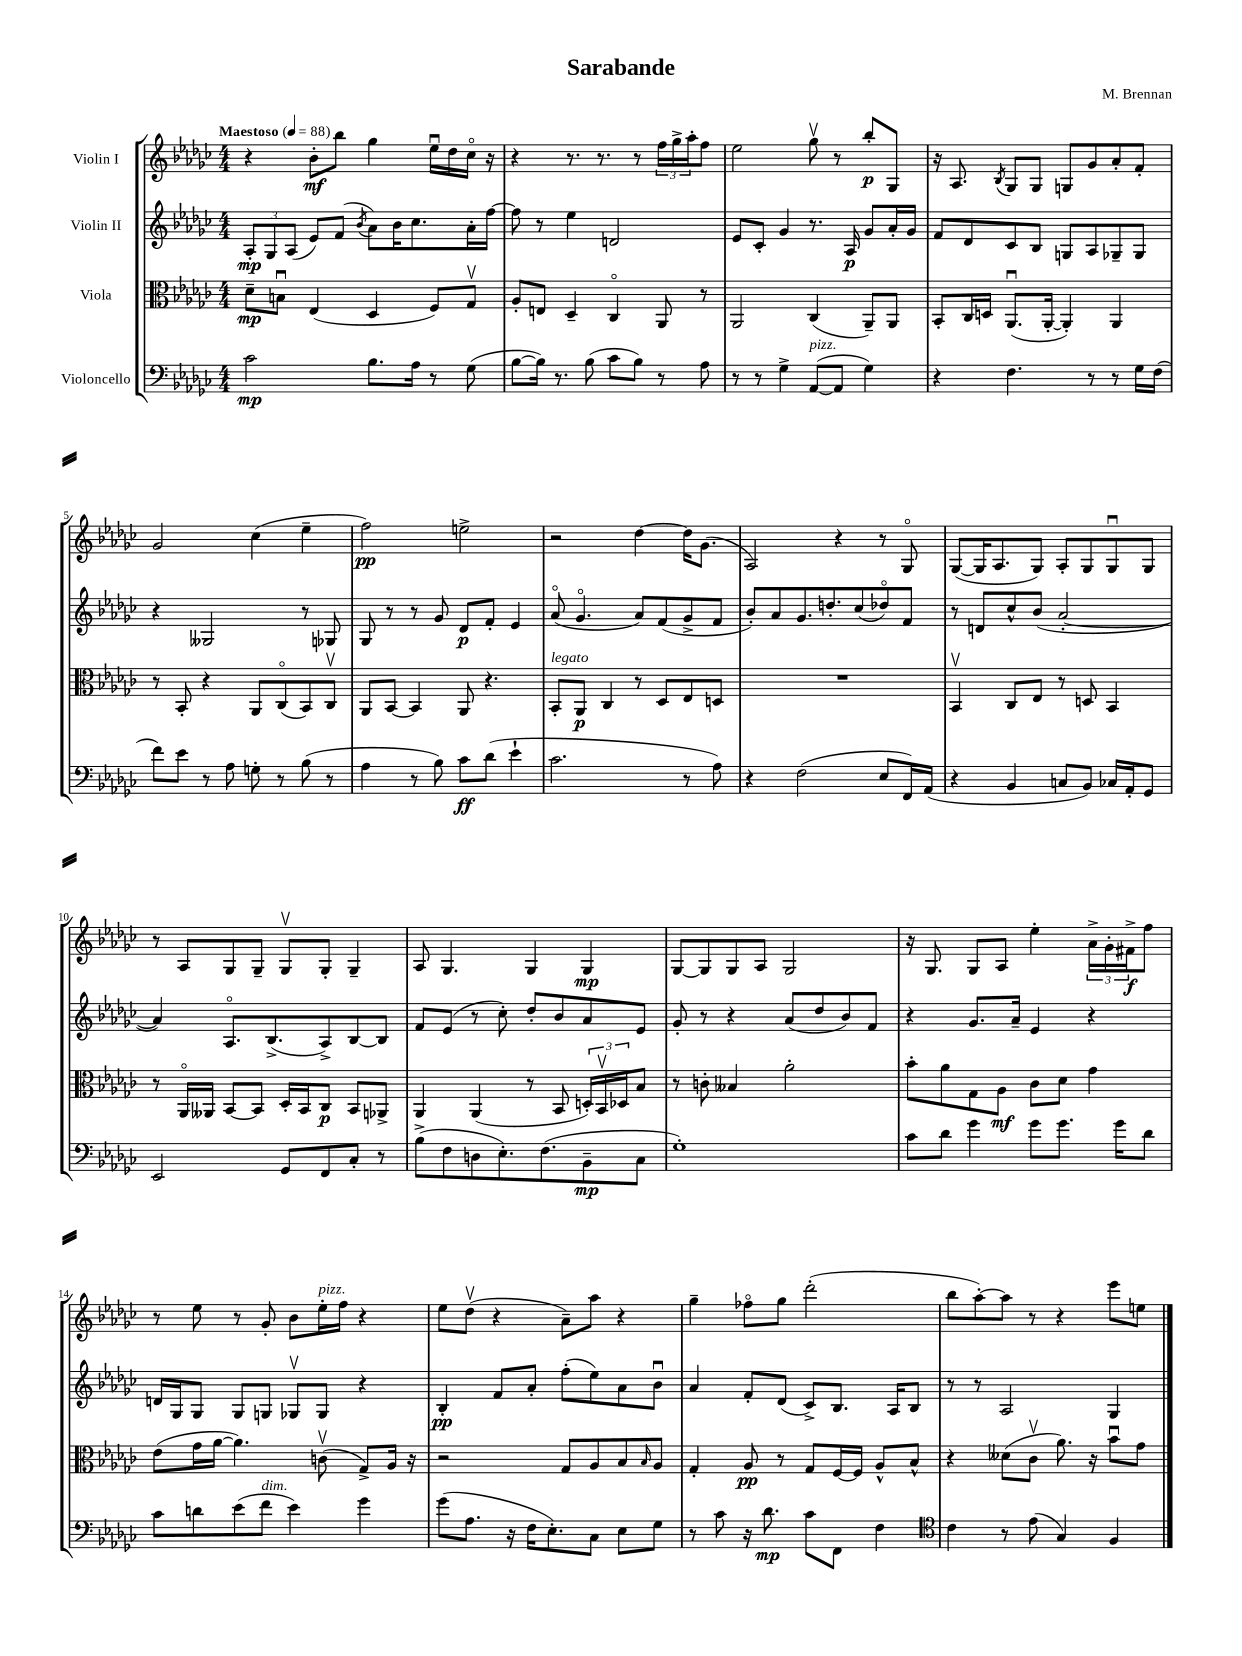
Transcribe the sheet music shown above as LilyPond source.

\header { title = "Sarabande" composer = "M. Brennan" }
<<
\new StaffGroup <<
\new Staff = "s0" \with { instrumentName = "Violin I" } {
    \clef treble \key ges \major \numericTimeSignature \time 4/4 \tempo "Maestoso" 4 = 88
    r4 bes'8-.\mf bes''8 ges''4 ees''16\downbow des''16 ces''16\flageolet r16 |
    r4 r8. r8. r8 \tuplet 3/2 { f''16 ges''16-> aes''16-. } f''8 |
    ees''2 ges''8\upbow r8 bes''8-.\p ges8 |
    r16 aes8. \acciaccatura { bes8 } ges8 ges8 g8 ges'8 aes'8-. f'8-. |
    ges'2 ces''4( ees''4-- |
    f''2\pp) e''2-> |
    r2 des''4~ des''16 ges'8.( |
    aes2) r4 r8 ges8\flageolet |
    ges8~( ges16 aes8. ges8) aes8-. ges8 ges8\downbow ges8 |
    r8 aes8 ges8 ges8-- ges8\upbow ges8-. ges4-- |
    aes8 ges4. ges4 ges4\mp |
    ges8~ ges8 ges8 aes8 ges2 |
    r16 ges8. ges8 aes8 ees''4-. \tuplet 3/2 { aes'16-> ges'16-. fis'16->\f } f''8 |
    r8 ees''8 r8 ges'8-. bes'8 ees''16-.^\markup { \italic "pizz." } f''16 r4 |
    ees''8 des''8\upbow( r4 aes'8--) aes''8 r4 |
    ges''4-- fes''8\flageolet ges''8 des'''2-.( |
    bes''8 aes''8~-.) aes''8 r8 r4 ees'''8 e''8 \bar "|." |
}
\new Staff = "s1" \with { instrumentName = "Violin II" } {
    \clef treble \key ges \major \numericTimeSignature \time 4/4
    \tuplet 3/2 { aes8-.\mp ges8 aes8( } ees'8) f'8( \acciaccatura { bes'8 } aes'8) bes'16 ces''8. aes'16-. f''16~ |
    f''8 r8 ees''4 d'2 |
    ees'8 ces'8-. ges'4 r8. aes16\p ges'8 aes'16-. ges'16 |
    f'8 des'8 ces'8 bes8 g8 aes8 ges8-- ges8 |
    r4 geses2 r8 ges8 |
    ges8 r8 r8 ges'8 des'8\p f'8-. ees'4 |
    aes'8\flageolet( ges'4.\flageolet aes'8) f'8( ges'8-> f'8 |
    bes'8-.) aes'8 ges'8. d''8.-. ces''8( des''8\flageolet) f'8 |
    r8 d'8 ces''8-^ bes'8( aes'2~-. |
    aes'4) aes8.\flageolet bes8.->( aes8->) bes8~ bes8 |
    f'8 ees'8( r8 ces''8-.) des''8-. bes'8 aes'8 ees'8 |
    ges'8-. r8 r4 aes'8( des''8 bes'8) f'8 |
    r4 ges'8. aes'16-- ees'4 r4 |
    d'16 ges16 ges8 ges8 g8 ges8\upbow ges8 r4 |
    bes4-.\pp f'8 aes'8-. f''8-.( ees''8) aes'8 bes'8\downbow |
    aes'4 f'8-. des'8( ces'8->) bes8. aes16 bes8 |
    r8 r8 aes2 ges4 \bar "|." |
}
\new Staff = "s2" \with { instrumentName = "Viola" } {
    \clef alto \key ges \major \numericTimeSignature \time 4/4
    des'8--\mp b8\downbow ees4( des4 f8) ges8\upbow |
    aes8-. e8 des4-- ces4\flageolet aes,8 r8 |
    aes,2 ces4( aes,8--) aes,8 |
    bes,8-. ces16 d16 aes,8.\downbow( aes,16~-. aes,4-.) aes,4 |
    r8 bes,8-. r4 aes,8 ces8\flageolet( bes,8) ces8\upbow |
    aes,8 bes,8~ bes,4 aes,8 r4. |
    bes,8-.^\markup { \italic "legato" } aes,8\p ces4 r8 des8 ees8 d8 |
    R1 |
    bes,4\upbow ces8 ees8 r8 d8 bes,4 |
    r8 aes,16\flageolet aeses,16 bes,8~ bes,8 des16-. bes,16 ces8\p bes,8 aes,8-> |
    aes,4 aes,4( r8 bes,8 \tuplet 3/2 { d16-.) bes,16\upbow des16 } bes8 |
    r8 c'8-. beses4 aes'2-. |
    bes'8-. aes'8 ges8 aes8\mf ces'8 des'8 ges'4 |
    ees'8( ges'16 aes'16~ aes'4.) c'8\upbow( ges8->) aes16 r16 |
    r2 ges8 aes8 bes8 \grace { bes16 } aes8 |
    ges4-. aes8\pp r8 ges8 f16~ f16 aes8-^ bes8-^ |
    r4 deses'8( ces'8\upbow aes'8.) r16 bes'8\downbow ges'8 \bar "|." |
}
\new Staff = "s3" \with { instrumentName = "Violoncello" } {
    \clef bass \key ges \major \numericTimeSignature \time 4/4
    ces'2\mp bes8. aes16 r8 ges8( |
    bes8~ bes16) r8. bes8( ces'8 bes8) r8 aes8 |
    r8 r8 ges4-> aes,8~^\markup { \italic "pizz." }( aes,8 ges4) |
    r4 f4. r8 r8 ges16 f16( |
    f'8) ees'8 r8 aes8 g8-. r8 bes8( r8 |
    aes4 r8 bes8) ces'8\ff des'8( ees'4-! |
    ces'2. r8 aes8) |
    r4 f2( ees8 f,16) aes,16( |
    r4 bes,4 c8 bes,8) ces16 aes,16-. ges,8 |
    ees,2 ges,8 f,8 ces8-. r8 |
    bes8->( f8 d8 ees8.-.) f8.( bes,8--\mp ces8 |
    ges1-.) |
    ces'8 des'8 ges'4 ges'8 ges'8. ges'16 des'8 |
    ces'8 d'8 ees'8( f'8^\markup { \italic "dim." } ees'4) ges'4 |
    ges'8( aes8. r16 f16 ees8.-.) ces8 ees8 ges8 |
    r8 ces'8 r16 des'8.\mp ces'8 f,8 f4 |
    \clef tenor ces'4 r8 ees'8( ges4) f4 \bar "|." |
}
>>
>>
